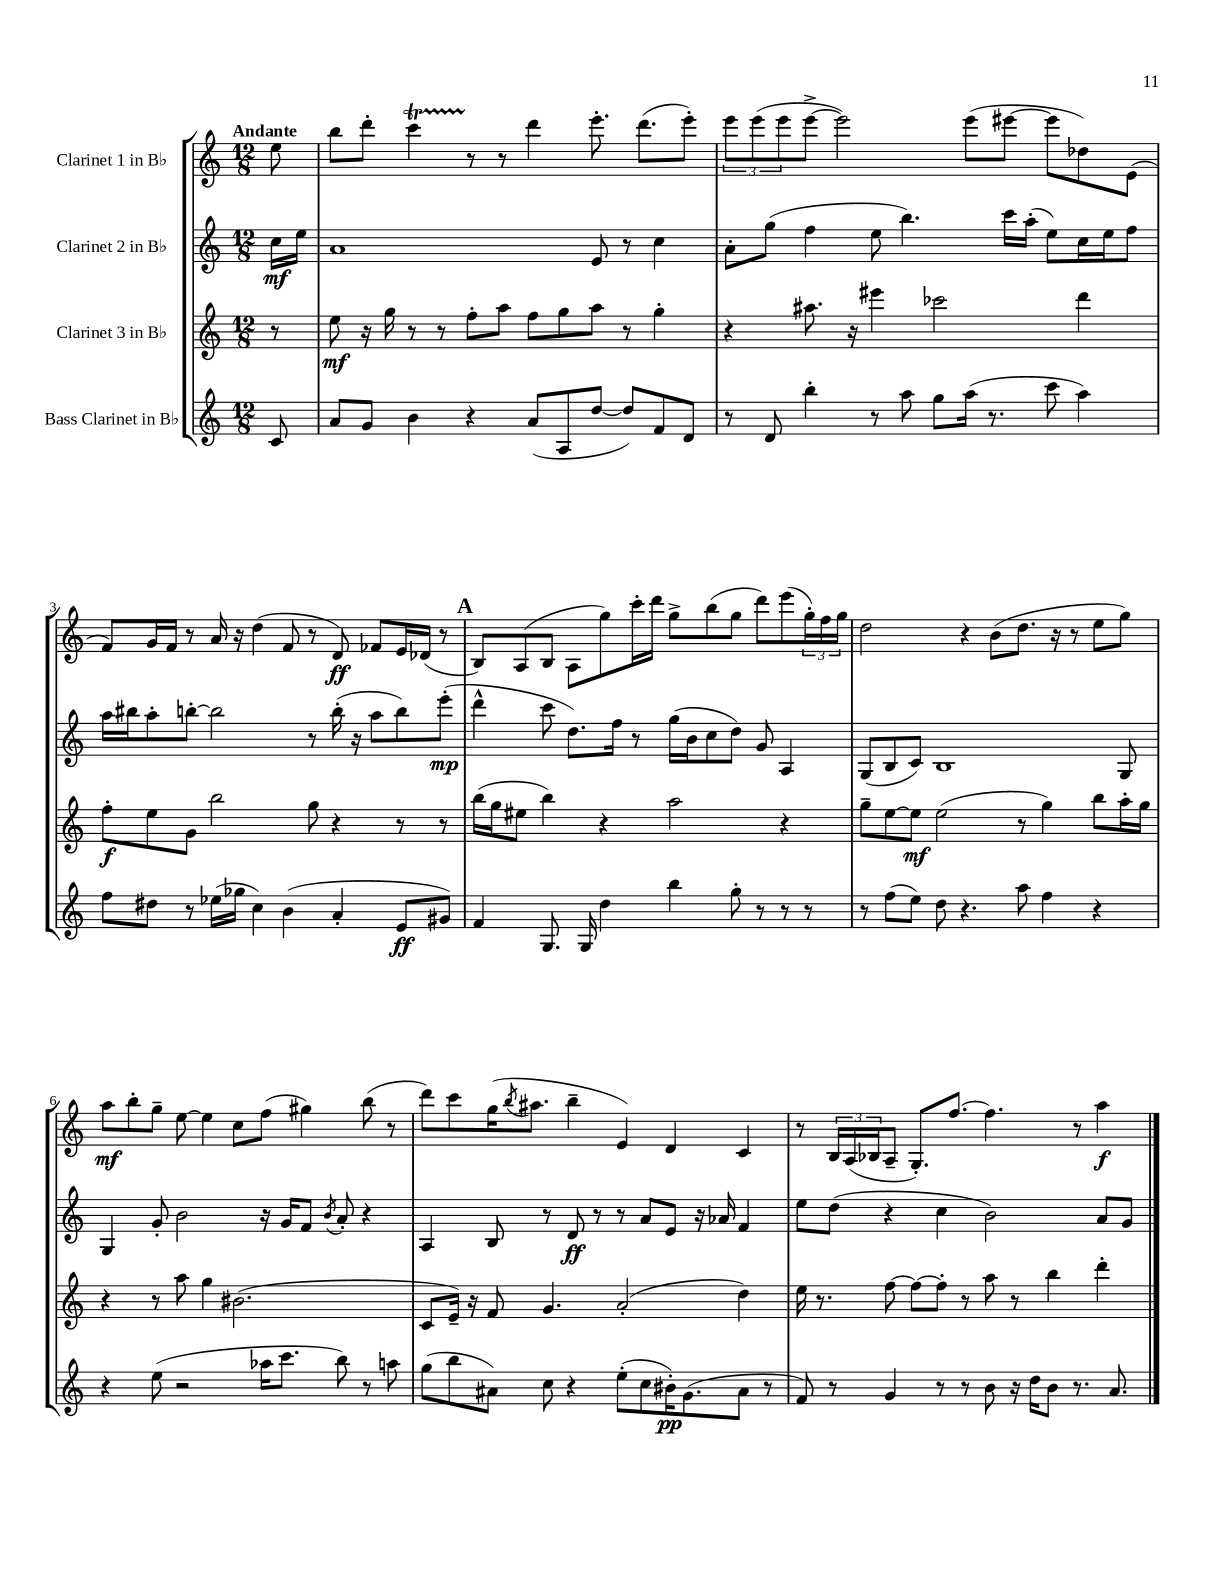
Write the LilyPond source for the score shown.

<<
\new StaffGroup <<
\new Staff = "s0" \with { instrumentName = "Clarinet 1 in Bb" } {
    \clef treble \key c \major \numericTimeSignature \time 12/8 \partial 8 \tempo "Andante"
    e''8 |
    b''8 d'''8-. c'''4\startTrillSpan r8\stopTrillSpan r8 d'''4 e'''8.-. d'''8.( e'''8-.) |
    \tuplet 3/2 { e'''8 e'''8( e'''8 } e'''8~-> e'''2) e'''8( eis'''8~ eis'''8 des''8) e'8( |
    f'8) g'16 f'16 r8 a'16 r16 d''4( f'8 r8 d'8\ff) fes'8 e'16 des'16( r8 |
    \mark \markup { \bold "A" } b8) a8( b8 a8 g''8) c'''16-. d'''16 g''8-> b''8( g''8 d'''8) e'''8( \tuplet 3/2 { g''16-.) f''16 g''16 } |
    d''2 r4 b'8( d''8. r16 r8 e''8 g''8) |
    a''8\mf b''8-. g''8-- e''8~ e''4 c''8 f''8( gis''4) b''8( r8 |
    d'''8) c'''8 g''16( \acciaccatura { b''8 } ais''8. b''4-- e'4) d'4 c'4 |
    r8 \tuplet 3/2 { b16 a16( bes16 } a8-- g8.-.) f''8.~ f''4. r8 a''4\f \bar "|." |
}
\new Staff = "s1" \with { instrumentName = "Clarinet 2 in Bb" } {
    \clef treble \key c \major \numericTimeSignature \time 12/8 \partial 8
    c''16\mf e''16 |
    a'1 e'8 r8 c''4 |
    a'8-. g''8( f''4 e''8 b''4.) c'''16 a''16-.( e''8) c''16 e''16 f''8 |
    a''16 bis''16 a''8-. b''8~-. b''2 r8 b''16-.( r16 a''8 b''8) e'''8-.\mp( |
    \mark \markup { \bold "A" } d'''4-^ c'''8 d''8.) f''16 r8 g''16( b'16 c''8 d''8) g'8 a4 |
    g8( b8 c'8) b1 g8 |
    g4 g'8-. b'2 r16 g'16 f'8 \acciaccatura { b'8 } a'8-. r4 |
    a4 b8 r8 d'8\ff r8 r8 a'8 e'8 r16 aes'16 f'4 |
    e''8 d''8( r4 c''4 b'2) a'8 g'8 \bar "|." |
}
\new Staff = "s2" \with { instrumentName = "Clarinet 3 in Bb" } {
    \clef treble \key c \major \numericTimeSignature \time 12/8 \partial 8
    r8 |
    e''8\mf r16 g''16 r8 r8 f''8-. a''8 f''8 g''8 a''8 r8 g''4-. |
    r4 ais''8. r16 eis'''4 ces'''2 d'''4 |
    f''8-.\f e''8 g'8 b''2 g''8 r4 r8 r8 |
    \mark \markup { \bold "A" } b''16( g''16 eis''8 b''4) r4 a''2 r4 |
    g''8-- e''8~ e''8\mf e''2( r8 g''4) b''8 a''16-. g''16 |
    r4 r8 a''8 g''4 bis'2.( |
    c'8 e'16--) r16 f'8 g'4. a'2-.( d''4) |
    e''16 r8. f''8~ f''8~ f''8-. r8 a''8 r8 b''4 d'''4-. \bar "|." |
}
\new Staff = "s3" \with { instrumentName = "Bass Clarinet in Bb" } {
    \clef treble \key c \major \numericTimeSignature \time 12/8 \partial 8
    c'8 |
    a'8 g'8 b'4 r4 a'8( a8 d''8~ d''8) f'8 d'8 |
    r8 d'8 b''4-. r8 a''8 g''8 a''16( r8. c'''8 a''4) |
    f''8 dis''8 r8 ees''16( ges''16 c''4) b'4( a'4-. e'8\ff gis'8) |
    \mark \markup { \bold "A" } f'4 g8. g16 d''4 b''4 g''8-. r8 r8 r8 |
    r8 f''8( e''8) d''8 r4. a''8 f''4 r4 |
    r4 e''8( r2 aes''16 c'''8. b''8) r8 a''8 |
    g''8( b''8 ais'8) c''8 r4 e''8-.( c''8 bis'16-.\pp) g'8.( ais'8 r8 |
    f'8) r8 g'4 r8 r8 b'8 r16 d''16 b'8 r8. a'8. \bar "|." |
}
>>
>>
